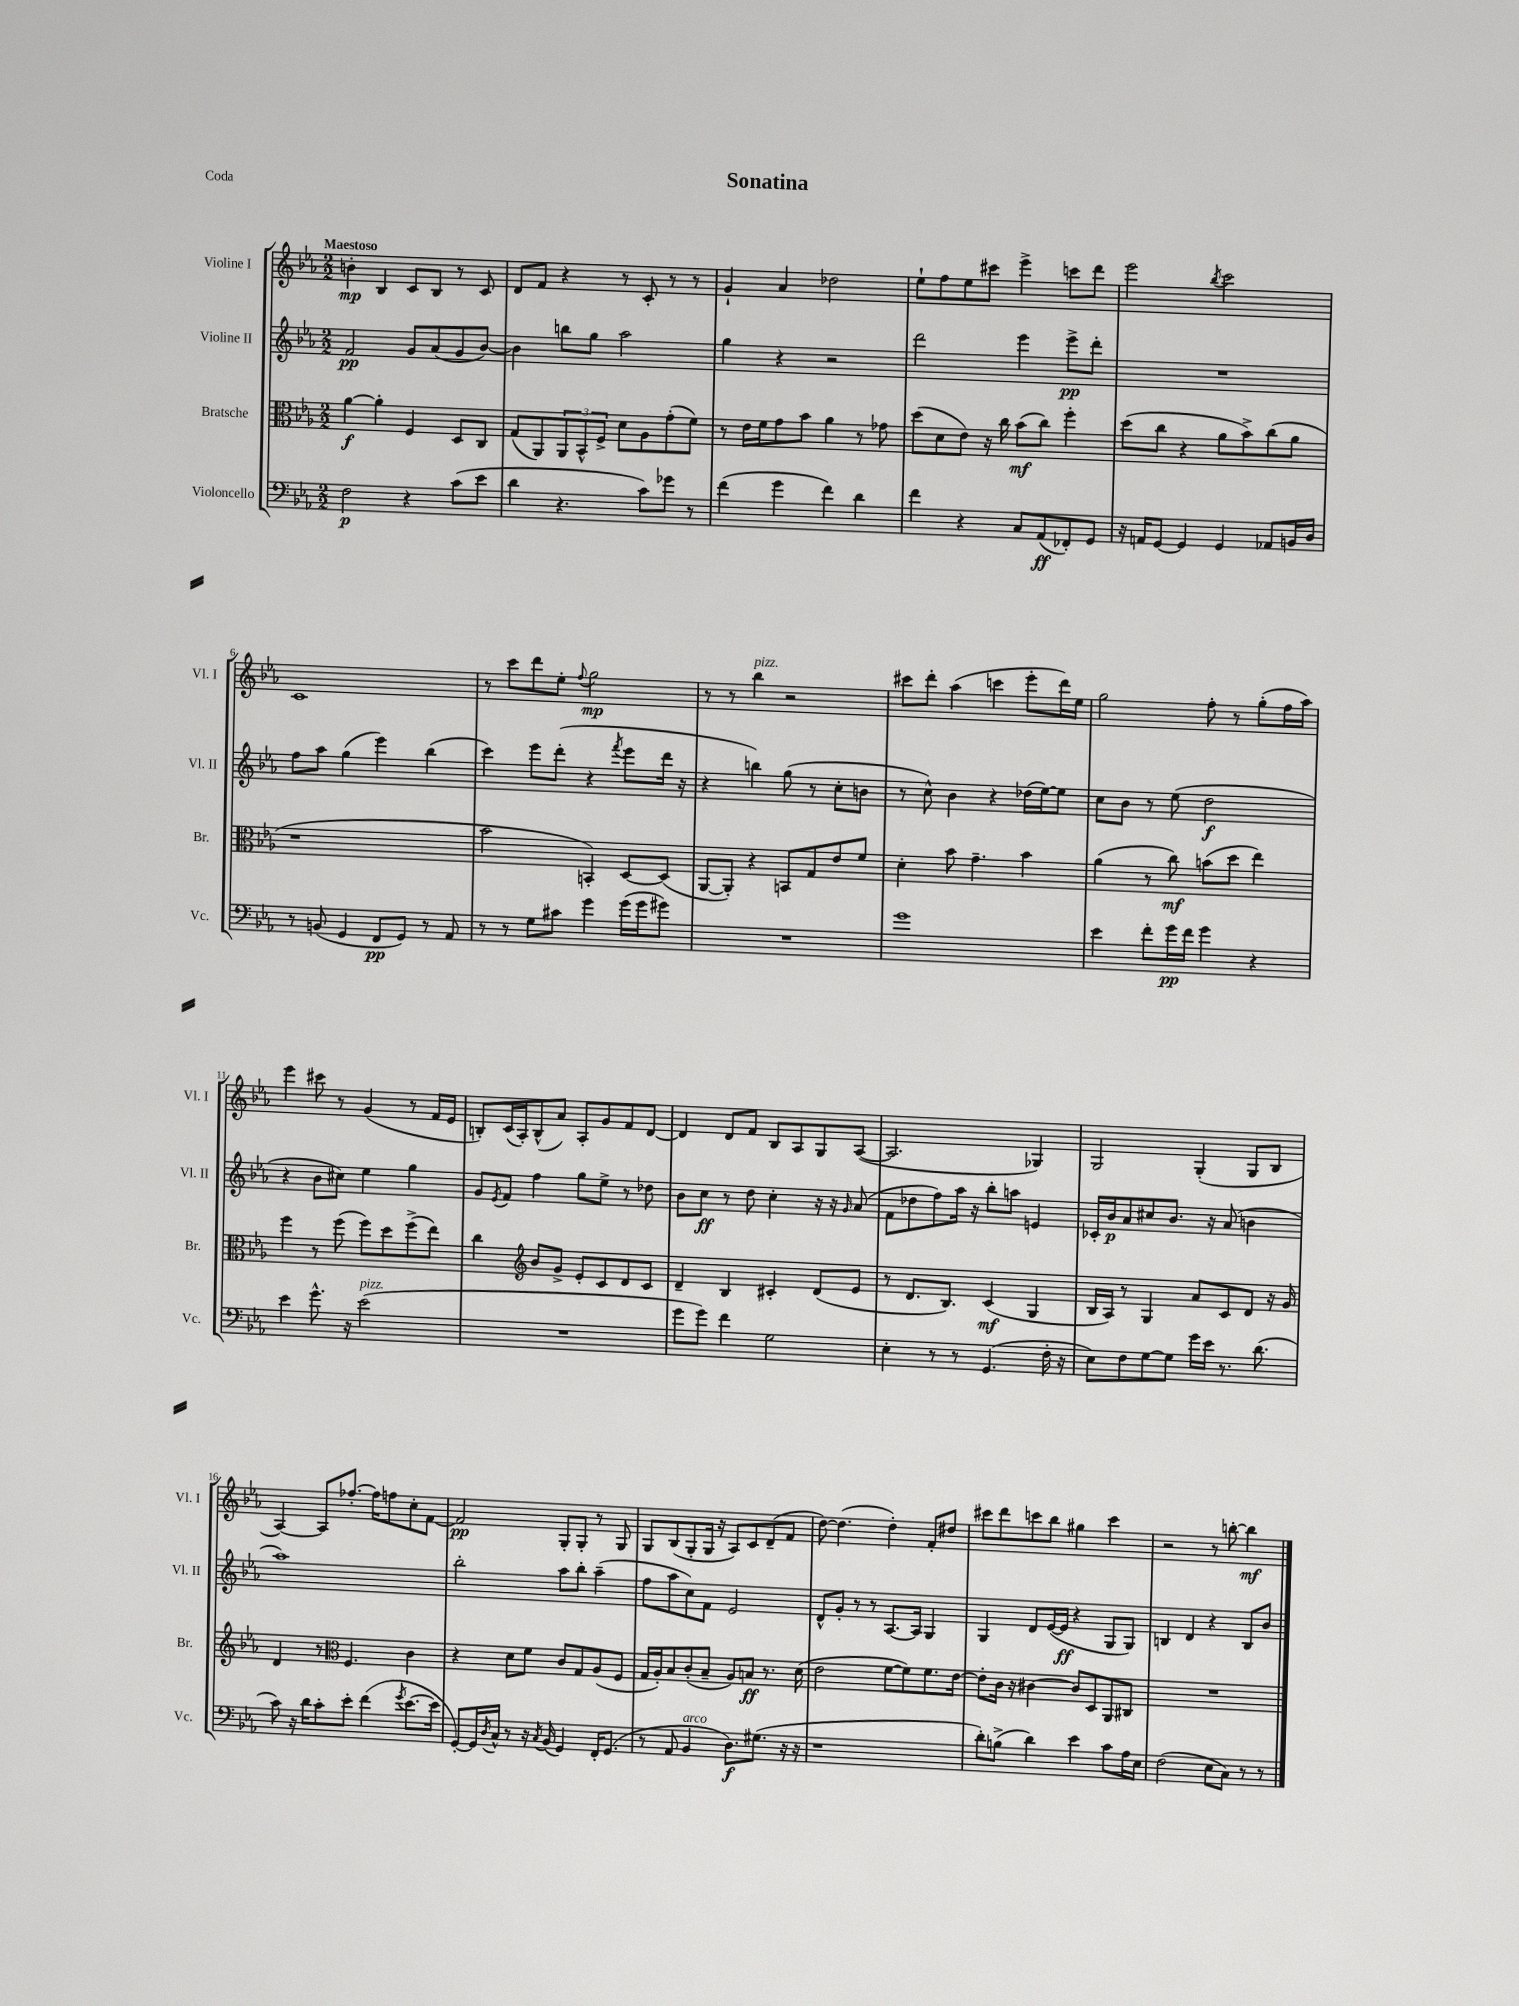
\header { title = "Sonatina" piece = "Coda" }
<<
\new StaffGroup <<
\new Staff = "s0" \with { instrumentName = "Violine I" shortInstrumentName = "Vl. I" } {
    \clef treble \key ees \major \numericTimeSignature \time 2/2 \tempo "Maestoso"
    b'4-.\mp bes4 c'8 bes8 r8 c'8 |
    d'8 f'8 r4 r8 c'8-. r8 r8 |
    g'4-! aes'4 des''2 |
    ees''8-! f''8 ees''8 cis'''8 ees'''4-> c'''8 d'''8 |
    ees'''2 \acciaccatura { bes''8 } c'''2 |
    c'1 |
    r8 c'''8 d'''8 ees''8-. \appoggiatura { f''8 } g''2\mp |
    r8 r8 bes''4^\markup { \italic "pizz." } r2 |
    cis'''8 d'''8-. aes''4( c'''4 ees'''8-. d'''16) ees''16 |
    g''2 f''8-. r8 g''8-.( f''16 aes''16) |
    ees'''4 cis'''8 r8 g'4( r8 f'16 ees'16 |
    b8-.) c'16( aes16-.) b8-^( aes'8) aes8-. g'8 f'8 d'8~ |
    d'4 d'8 f'8 bes8 aes8 g8 aes8~( |
    aes2. ges4) |
    g2 g4-.( g8 bes8 |
    aes4~) aes8 fes''8.~-. fes''16 f''8 c''8-. f'8~ |
    f'2\pp g8-. g8-. r8 g8 |
    g8 bes8( g8-. g16 r16 aes8) c'8 d'8--( f'8 |
    d''8~) d''4.( d''4-.) f'8-. dis''8 |
    cis'''8 d'''8 c'''8 bes''8 gis''4 c'''4 |
    r2 r8 b''8~-. b''4\mf \bar "|." |
}
\new Staff = "s1" \with { instrumentName = "Violine II" shortInstrumentName = "Vl. II" } {
    \clef treble \key ees \major \numericTimeSignature \time 2/2
    f'2\pp g'8 aes'8( g'8 bes'8~) |
    bes'4 b''8 g''8 aes''2 |
    g''4 r4 r2 |
    d'''2 ees'''4 ees'''8->\pp d'''8-. |
    R1 |
    f''8 aes''8 g''4( ees'''4) bes''4( |
    c'''4) ees'''8 d'''8-.( r4 \acciaccatura { f'''8 } ees'''8 d'''16 r16 |
    r4 b''4) g''8( r8 c''8-. b'8 |
    r8 c''8-^) bes'4 r4 des''16( ees''16~) ees''8 |
    c''8 bes'8 r8 ees''8( d''2\f |
    r4 bes'8 cis''8) ees''4 g''4 |
    g'8 \acciaccatura { ees'8 } f'8 f''4 g''8 ees''8-> r8 des''8 |
    bes'8 c''8\ff r8 d''8 c''4-. r16 r16 \grace { g'16 } aes'8( |
    f'8 des''8 f''8) aes''16 r16 bes''8-. a''8 e'4 |
    ces'16-. bes'16\p aes'8 cis''8 bes'8. r16 aes'8( b'4 |
    aes''1) |
    bes''2-. aes''8 bes''8-. aes''4--( |
    f''8 aes''8 c''8) f'8 ees'2 |
    d'8-^ g'8-. r8 r8 aes8.~ aes16 g4 |
    g4 d'8 ees'16~( ees'16\ff r4 g8 g8) |
    b4 d'4 r4 b8 bes'8 \bar "|." |
}
\new Staff = "s2" \with { instrumentName = "Bratsche" shortInstrumentName = "Br." } {
    \clef alto \key ees \major \numericTimeSignature \time 2/2
    aes'4~\f aes'4-. f4 d8 c8 |
    g8( aes,8) \tuplet 3/2 { aes,8 bes,8-^ f8-> } d'8 aes8 g'8-.( f'8) |
    r8 ees'16 f'16 g'8 bes'8 aes'4 r8 ges'8 |
    d''8( d'8 ees'8) r16 c''16 bes'8\mf( c''8) f''4-. |
    d''8( c''8 r4 aes'8 bes'8->) c''8( aes'8 |
    r1 |
    bes'2 b,4-.) d8~ d8( |
    aes,8~ aes,8-.) r4 b,8 g8 ees'8 f'8 |
    d'4-. bes'8 g'4.-- bes'4 |
    aes'4( r8 c''8\mf) b'8( d''8 ees''4) |
    f''4 r8 f''8( f''8) d''8 f''8->( ees''8) |
    c''4 \clef treble bes'8 g'8-> ees'8-. c'8 d'8 c'8 |
    d'4-- bes4 cis'4-. d'8( ees'8 |
    r8 d'8. bes8.) c'4\mf( g4 |
    bes16 aes16) r8 g4 aes'8 c'8 d'8 r16 g'16 |
    d'4 r8 \clef alto f4. c'4 |
    r4 d'8 f'8 c'8 g8 aes8( f8 |
    g16 aes16-.) bes8 c'8-.( bes8-- aes8) b8\ff r8. d'16( |
    ees'2 f'8~ f'8) f'8. ees'16~ |
    ees'8-. c'16 r16 cis'4~ cis'8 d8 aes,8 cis8 |
    R1 \bar "|." |
}
\new Staff = "s3" \with { instrumentName = "Violoncello" shortInstrumentName = "Vc." } {
    \clef bass \key ees \major \numericTimeSignature \time 2/2
    f2\p r4 c'8( ees'8 |
    d'4 r4. c'8) ges'8 r8 |
    f'4( g'4 f'4) d'4 |
    f'4 r4 c8 aes,8\ff( fes,8-.) g,8 |
    r16 a,16 g,8~ g,4 g,4 aes,8 b,16 d16 |
    r8 b,8( g,4 f,8\pp g,8) r8 aes,8 |
    r8 r8 g8 cis'8 g'4 g'16( g'16 gis'8) |
    R1 |
    g'1 |
    ees'4 f'8-. g'16\pp f'16 g'4 r4 |
    ees'4 g'8.-^ r16 ees'2^\markup { \italic "pizz." }( |
    R1 |
    g'8 g'8) f'4 g2 |
    ees4-. r8 r8 g,4.( f16-. r16 |
    ees8) f8 g8~ g8 g'16 ees'16 r8. d'8.( |
    c'8) r16 d'16 c'8-. ees'8-. f'4( \acciaccatura { g'8 } ees'8.~ ees'16 |
    g,8~-.) g,16 \acciaccatura { d8 } c16-^ r8 r16 \acciaccatura { c8 } bes,16( g,4) f,16-. g,8.( |
    r8 aes,8 bes,4^\markup { \italic "arco" } d8.\f) gis8.( r16 r16 |
    r1 |
    d'8-.) b8->( d'4) ees'4 c'8 aes16 ees16 |
    f2( ees8 c8) r8 r8 \bar "|." |
}
>>
>>
